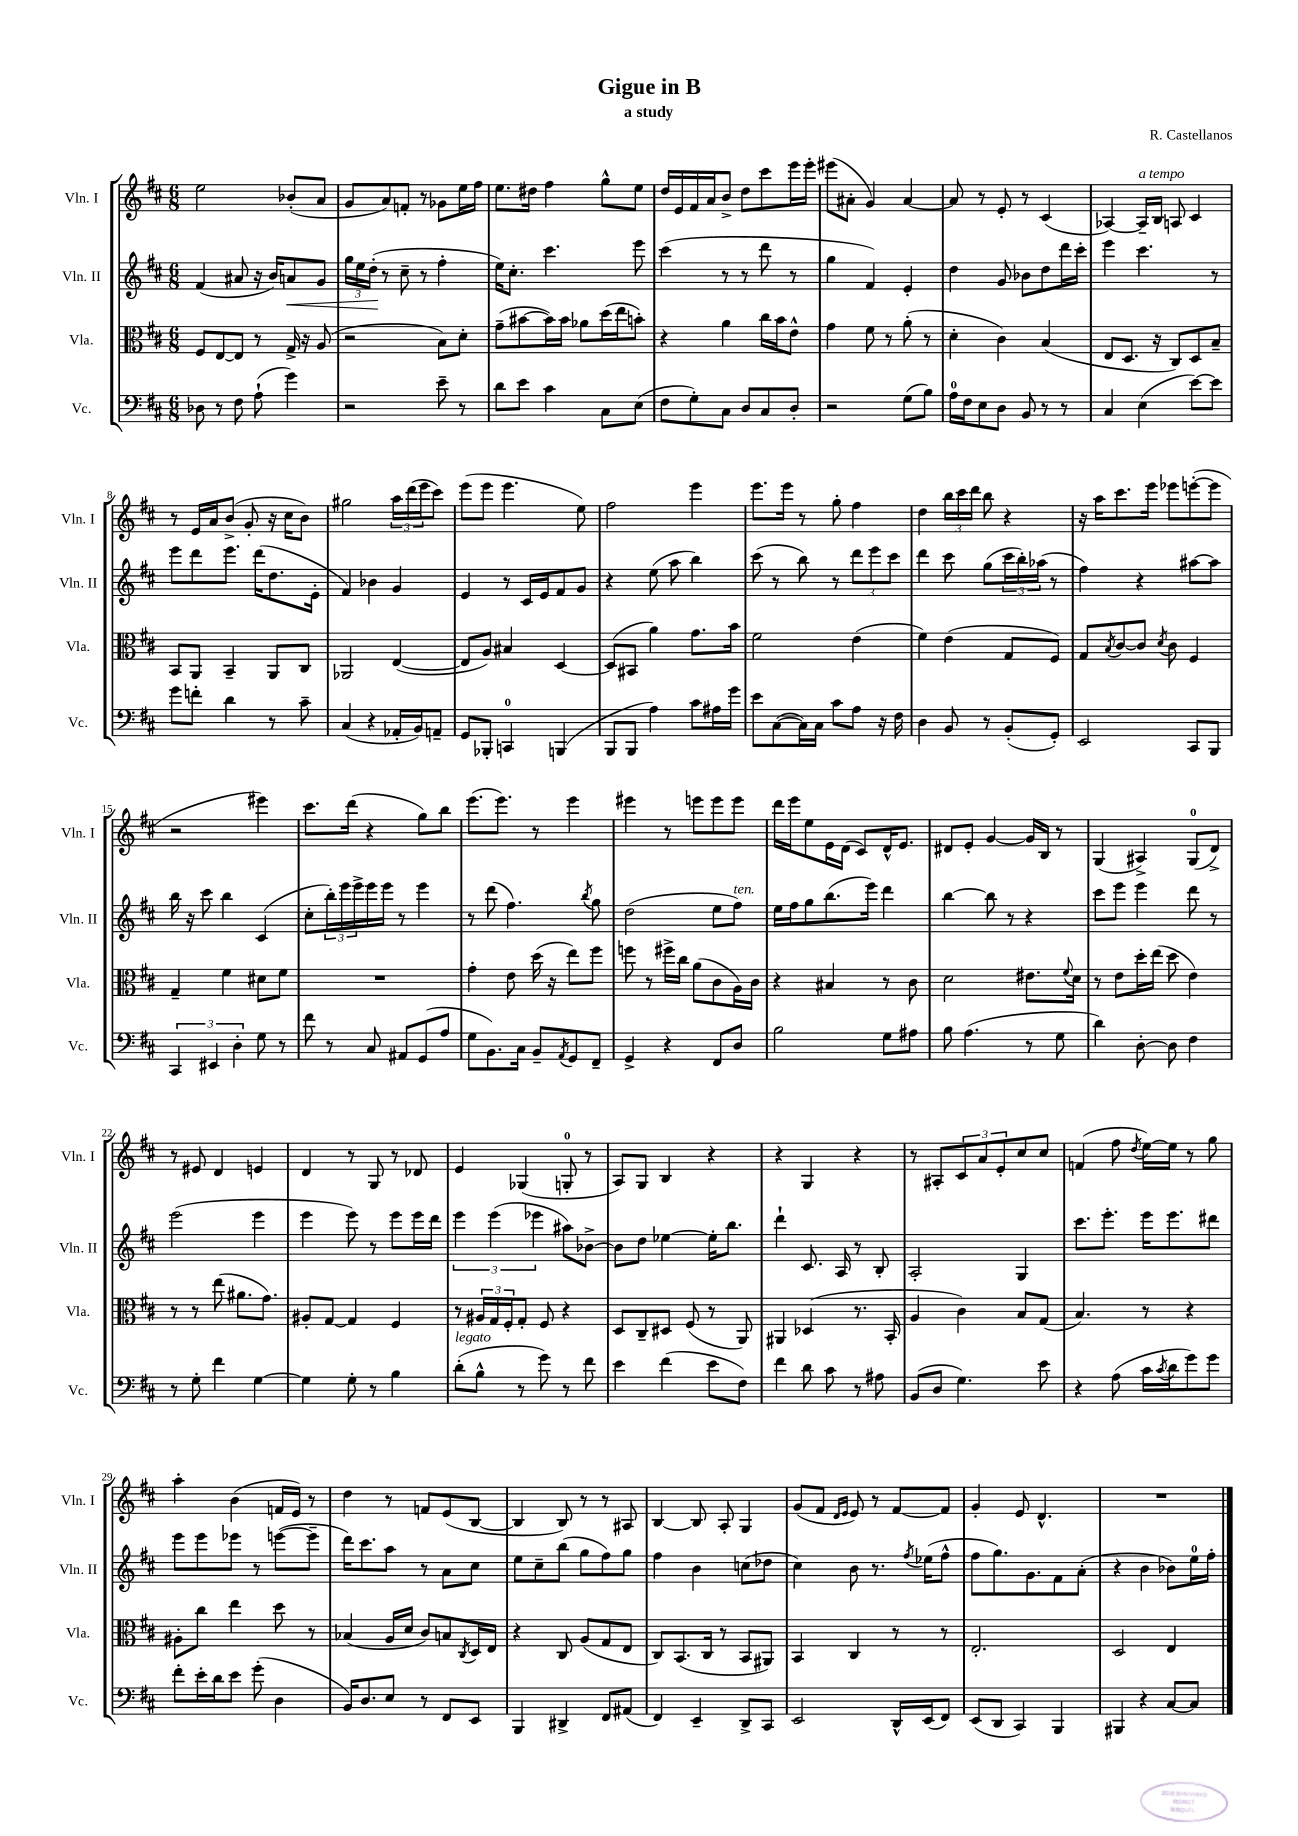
\header { title = "Gigue in B" composer = "R. Castellanos" subtitle = "a study" }
<<
\new StaffGroup <<
\new Staff = "s0" \with { instrumentName = "Vln. I" shortInstrumentName = "Vln. I" } {
    \clef treble \key d \major \numericTimeSignature \time 6/8
    e''2 bes'8-.( a'8 |
    g'8 a'8) f'8-. r8 ges'8 e''16 fis''16 |
    e''8. dis''16 fis''4 g''8-^ e''8 |
    d''16 e'16 fis'16 a'16 b'8-> d''8 cis'''8 e'''16 e'''16-. |
    eis'''8( ais'8-. g'4) ais'4~ |
    ais'8 r8 e'8-. r8 cis'4( |
    aes4~) aes16--^\markup { \italic "a tempo" } b16 a8 cis'4 |
    r8 e'16 a'16 b'8->( g'8-. r16 cis''16 b'8) |
    gis''2 \tuplet 3/2 { a''16 d'''16( e'''16 } cis'''8) |
    e'''8( e'''8 e'''4. e''8) |
    fis''2 e'''4 |
    e'''8. e'''16 r8 g''8-. fis''4 |
    d''4 \tuplet 3/2 { b''16 cis'''16 d'''16 } b''8 r4 |
    r16 a''16 cis'''8. e'''16 ees'''8 e'''8~-.( e'''8 |
    r2 eis'''4) |
    cis'''8. d'''16( r4 g''8) b''8 |
    e'''8.( e'''8.) r8 e'''4 |
    eis'''4 r8 e'''8 e'''8 e'''8 |
    d'''16 e'''16 e''8 e'16 d'16( cis'8) d'16-^ e'8. |
    dis'8 e'8-. g'4~ g'16 b16 r8 |
    g4( ais4->) g8-0( d'8->) |
    r8 eis'8 d'4 e'4 |
    d'4 r8 g8 r8 des'8 |
    e'4 ges4( g8-0-. r8 |
    a8) g8 b4 r4 |
    r4 g4 r4 |
    r8 ais8-. \tuplet 3/2 { cis'8 a'8 e'8-. } cis''8 cis''8 |
    f'4( fis''8 \acciaccatura { d''8 } e''16~) e''16 r8 g''8 |
    a''4-. b'4( f'16 e'16) r8 |
    d''4 r8 f'8 e'8( b8~ |
    b4 b8) r8 r8 ais8 |
    b4~ b8 a8-. g4 |
    g'8( fis'8 \grace { d'16 e'16 } e'8) r8 fis'8~ fis'8 |
    g'4-. e'8 d'4.-^ |
    R2. \bar "|." |
}
\new Staff = "s1" \with { instrumentName = "Vln. II" shortInstrumentName = "Vln. II" } {
    \clef treble \key d \major \numericTimeSignature \time 6/8
    fis'4( ais'8 r16 b'16) a'8\< g'8 |
    \tuplet 3/2 { g''16 e''16 d''16-.\!( } r8 cis''8-- r8 fis''4-. |
    e''16) cis''8.-. cis'''4. e'''8 |
    cis'''4( r8 r8 d'''8 r8 |
    g''4 fis'4) e'4-. |
    d''4 g'8 bes'8 d''8 d'''16 cis'''16-. |
    e'''4 cis'''4. r8 |
    e'''8 d'''8 e'''8. d'''16( d''8. e'16-. |
    fis'4) bes'4 g'4 |
    e'4 r8 cis'16 e'16 fis'8 g'8 |
    r4 e''8( a''8 b''4) |
    cis'''8( r8 b''8) r8 \tuplet 3/2 { d'''8 e'''8 cis'''8 } |
    d'''4 cis'''8 g''8( \tuplet 3/2 { cis'''16 b''16-.) aes''16( } r8 |
    fis''4) r4 ais''8~ ais''8 |
    b''16 r16 cis'''8 b''4 cis'4( |
    cis''8-. \tuplet 3/2 { b''16-.) e'''16 e'''16-> } e'''16 e'''16 r8 e'''4 |
    r8 d'''8( fis''4.) \acciaccatura { b''8 } g''8 |
    d''2( e''8 fis''8^\markup { \italic "ten." }) |
    e''16 fis''16 g''8 b''8.( e'''16) d'''4 |
    b''4~ b''8 r8 r4 |
    cis'''8 e'''8 e'''4 d'''8 r8 |
    e'''2( e'''4 |
    e'''4 e'''8) r8 e'''8 e'''16 d'''16 |
    \tuplet 3/2 { e'''4 e'''4( ees'''4 } ais''8) bes'8~-> |
    bes'8 d''8 ees''4~ ees''16-. b''8. |
    d'''4-! cis'8. a16 r8 b8-. |
    a2-. g4 |
    cis'''8. e'''8.-. e'''16 e'''8. dis'''8 |
    e'''8 e'''8 ees'''8 r8 e'''8~( e'''8-- |
    d'''16) cis'''8. a''8 r8 a'8 cis''8 |
    e''8 cis''8-- b''8( g''8 fis''8) g''8 |
    fis''4 b'4 c''8( des''8 |
    cis''4) b'8 r8. \acciaccatura { fis''8 } ees''16( fis''8-^ |
    fis''8 g''8.) g'8. fis'8 a'8-.( |
    r4 b'4 bes'8) e''16-0 fis''16-. \bar "|." |
}
\new Staff = "s2" \with { instrumentName = "Vla." shortInstrumentName = "Vla." } {
    \clef alto \key d \major \numericTimeSignature \time 6/8
    fis8 e8~ e8 r8 g16-> r16 a8( |
    r2 b8) d'8-. |
    g'8--( bis'8~ bis'16) bis'16 aes'8 d''16( e''16 b'8-.) |
    r4 a'4 cis''16 b'16 e'8-^ |
    g'4 fis'8 r8 a'8-.( r8 |
    d'4-. cis'4) b4( |
    e8 d8. r16 cis8) d8 b8-- |
    b,8 a,8 b,4-- a,8 cis8 |
    aes,2 e4~( |
    e8 a8) bis4 d4~ |
    d8( bis,8 a'4) g'8. b'16 |
    fis'2 e'4( |
    fis'4) e'4( g8 fis8) |
    g8 \acciaccatura { b8 } cis'8~ cis'8 \acciaccatura { d'8 } cis'8 fis4 |
    g4-- fis'4 dis'8 fis'8 |
    R2. |
    g'4-. e'8 d''16( r16 e''8) fis''8 |
    f''8 r8 fis''16-> cis''16 a'8( cis'8 a16) cis'16 |
    r4 bis4 r8 cis'8 |
    d'2 eis'8. \appoggiatura { fis'8 } d'16 |
    r8 e'8 d''16-. e''16( d''8 e'4) |
    r8 r8 e''8( ais'8. g'8.) |
    ais8-. g8~ g4 fis4 |
    r8 \tuplet 3/2 { ais16 g16 fis16-. } g8-. fis8 r4 |
    d8 cis8-- dis8 fis8( r8 a,8) |
    ais,4 des4( r8. b,16-. |
    a4 cis'4) b8 g8( |
    b4.) r8 r4 |
    ais8-. cis''8 e''4 d''8 r8 |
    bes4( a16 d'16 cis'8) b8 \acciaccatura { cis8 } d16 e16 |
    r4 cis8 a8( g8 e8 |
    cis8) b,8.( cis16 r8 b,8 ais,8) |
    b,4 cis4 r8 r8 |
    e2.-. |
    d2 e4 \bar "|." |
}
\new Staff = "s3" \with { instrumentName = "Vc." shortInstrumentName = "Vc." } {
    \clef bass \key d \major \numericTimeSignature \time 6/8
    des8 r8 fis8 a8-!( g'4) |
    r2 e'8-- r8 |
    d'8 e'8 cis'4 cis8 e8( |
    fis8 g8-.) cis8 d8 cis8 d8-. |
    r2 g8( b8) |
    a16-0 fis16 e8 d8 b,8 r8 r8 |
    cis4 e4( e'8~) e'8 |
    g'8 f'8-. d'4 r8 cis'8-- |
    cis4( r4 aes,16-. b,16) a,8-- |
    g,8 bes,,8-. c,4-0 b,,4( |
    b,,8 b,,8 a4) cis'8 ais16 g'16 |
    e'8 cis8~( cis16) cis16 cis'8 a8 r16 fis16 |
    d4 b,8 r8 b,8-.( g,8-.) |
    e,2 cis,8 b,,8 |
    \tuplet 3/2 { cis,4 eis,4 d4-. } g8 r8 |
    fis'8 r8 cis8 ais,8 g,8( a8 |
    g8 b,8.) cis16 b,8-- \acciaccatura { a,8 } g,8 fis,8-- |
    g,4-> r4 fis,8 d8 |
    b2 g8 ais8 |
    b8 a4.( r8 g8 |
    d'4) d8~-. d8 fis4 |
    r8 g8-. fis'4 g4~ |
    g4 g8-. r8 b4 |
    d'8-.^\markup { \italic "legato" }( b8-^ r8 g'8) r8 fis'8 |
    e'4 fis'4( e'8 fis8) |
    fis'4 d'8 cis'8 r8 ais8 |
    b,8( d8 g4.) e'8 |
    r4 a8( cis'16 \acciaccatura { cis'8 } d'16 g'8) g'8 |
    fis'8-. e'16-. d'16 e'8 g'8-.( d4 |
    b,16) d8. e8 r8 fis,8 e,8 |
    b,,4 dis,4-> fis,8 ais,8( |
    fis,4) e,4-- d,8-> cis,8 |
    e,2 d,16-^ e,16( fis,8) |
    e,8( d,8 cis,4) b,,4 |
    bis,,4 r4 cis8~ cis8 \bar "|." |
}
>>
>>
